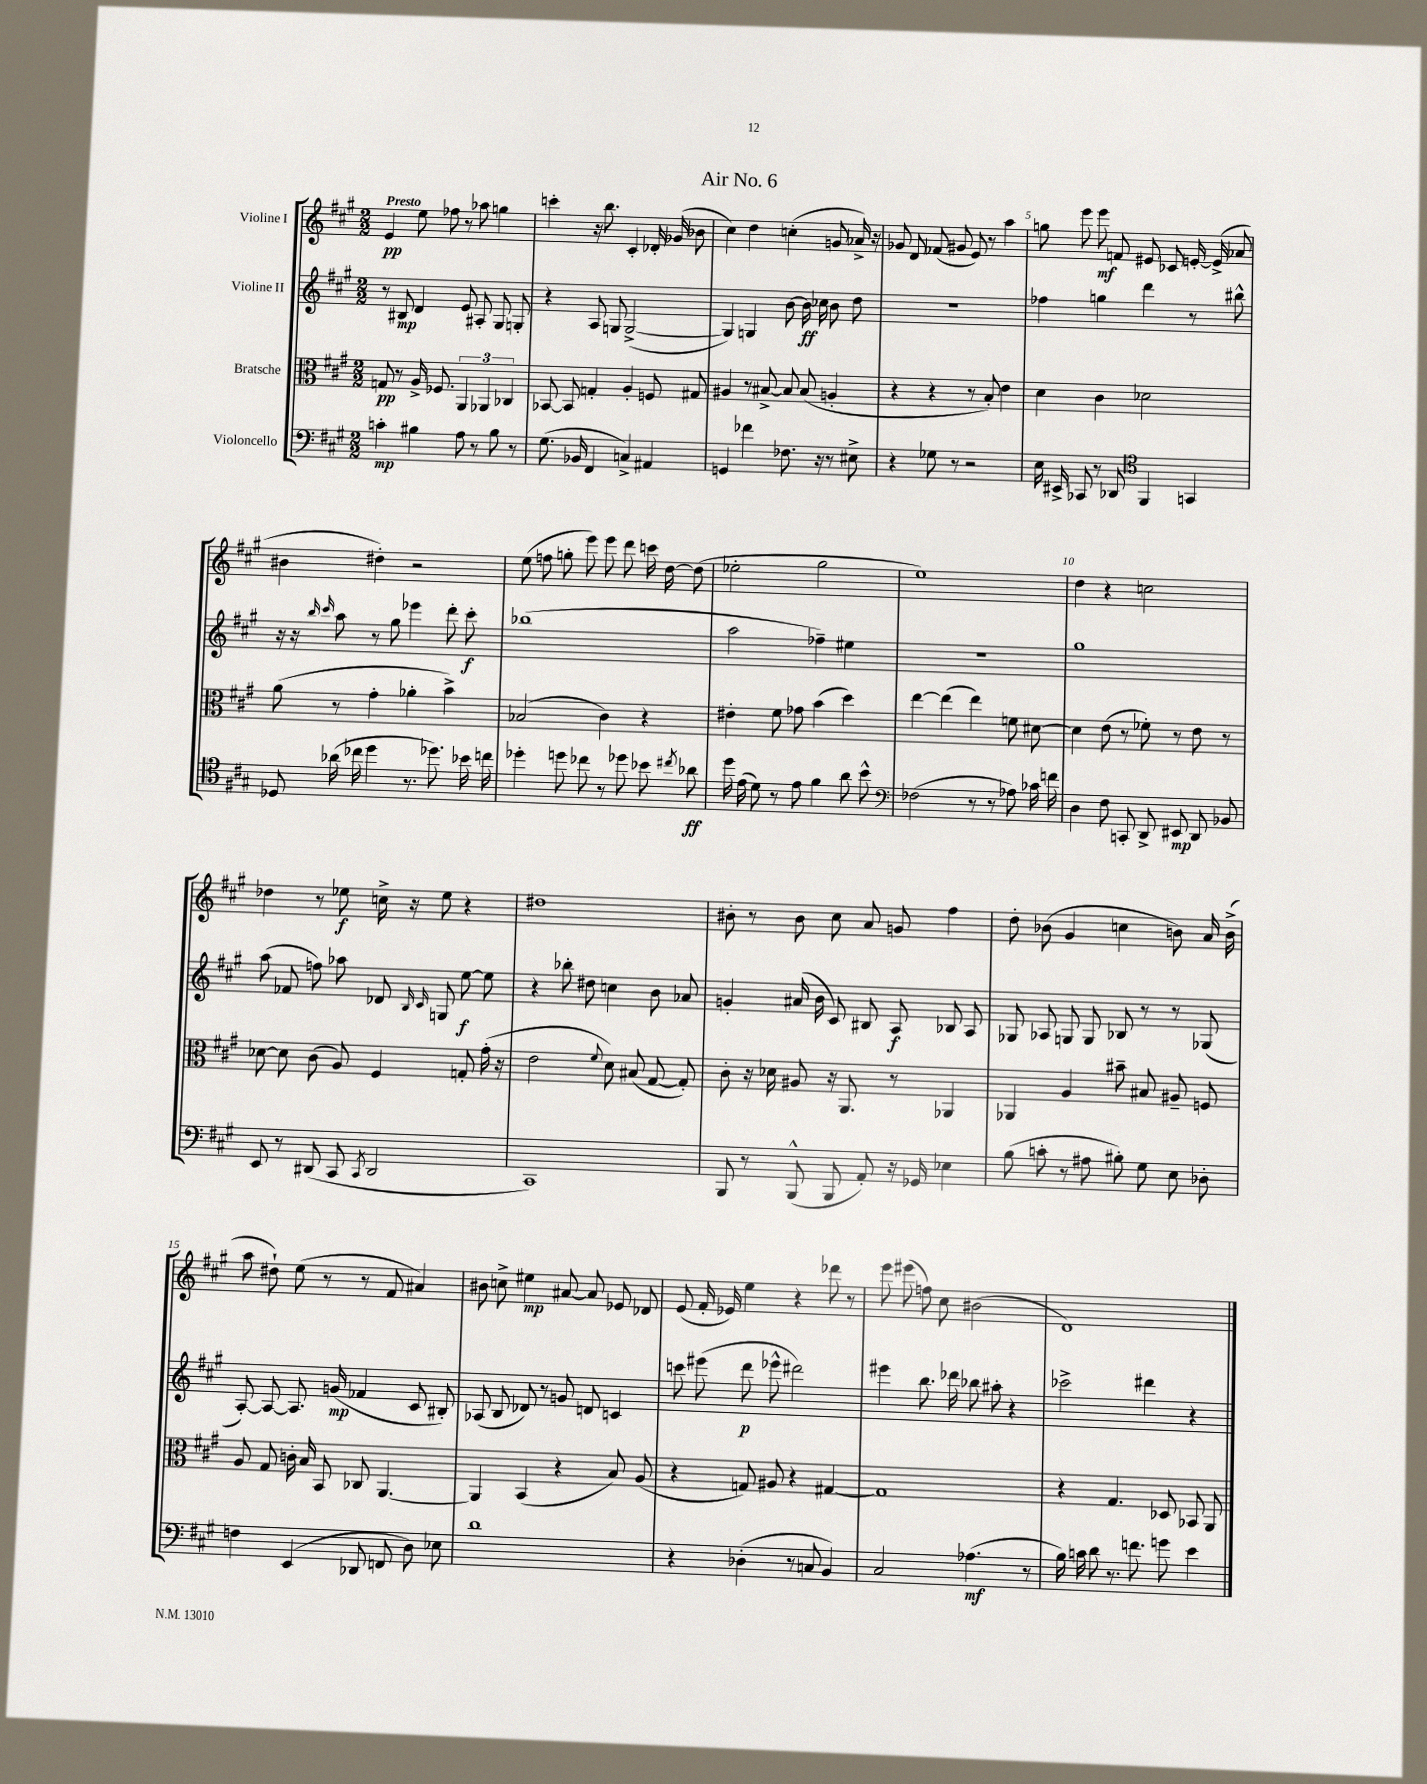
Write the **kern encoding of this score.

**kern	**kern	**kern	**kern
*staff4	*staff3	*staff2	*staff1
*clefF4	*clefC3	*clefG2	*clefG2
*k[f#c#g#]	*k[f#c#g#]	*k[f#c#g#]	*k[f#c#g#]
*M2/2	*M2/2	*M2/2	*M2/2
4c'\	8G/	8r	4e/
.	8r	8B#/	.
4B#\	16A^/	4d/	8ee\
.	8.F-/	.	.
.	.	.	8ff-\
8A\	6AA/	8e/	8r
8r	.	8A#'/	8aa-\
.	6AA-/	.	.
8B#\	.	8G#/	4gg\
.	6C-/	.	.
8r	.	8G'/	.
=	=	=	=
(8.G#\	[8BB-/	4r	4ccc'\
.	8BB-/]	.	.
16BB-/	.	.	.
4FF#/	4G'/	8A/	16r
.	.	.	8.bb\
.	.	8G/	.
4C^/)	4A'/	([2G^/	4c#'/
4AA#/	8F/	.	16d-'/
.	.	.	(16g-/
.	8G#/	.	8b-\
=	=	=	=
4GG/	4A#/	4G/])	4cc#\)
4f-\	8r	4G/	4dd\
.	[8B#^/	.	.
8.F-\	8B#/]	[8b\	(4cc'\
.	(8B#/	16b\]	.
16r	.	16cc-\	.
8r	4A'/	8b\	8g/
8E#^\	.	8dd\	16a-^/)
.	.	.	16r
=	=	=	=
4r	4r	1r	8g-/
.	.	.	8d/
8G-\	4r	.	(8f-/
8r	.	.	8g#/
2r	8r	.	8e/)
.	8B'/)	.	8r
.	4e\	.	4aa\
=	=	=	=
16E\	4d\	4ff-\	8gg\
16EE#^/	.	.	.
8CC-/	.	.	8eee\
8r	4c#\	4gg\	8eee\
8DD-/	.	.	8f/
*clefC4	*	*	*
4FF#/	2d-\	4ddd\	8e#/
.	.	.	8c-/
4GG/	.	8r	[16e'/
.	.	.	(16e^/]
.	.	8bb#^^\	8a-/
=	=	=	=
8D-/	(8a\	16r	4b#\
.	.	16r	.
.	.	16qqbb/	.
.	.	16qqccc#/	.
(16a-\	8r	8aa\	.
16cc-\	.	.	.
4dd\	4g#'\	8r	4dd#'\)
.	.	8gg#\	.
8.r	4a-'\	4eee-\	2r
8.dd-\)	.	.	.
.	4b^\)	8ddd'\	.
16b-\	.	8ccc#'\	.
16cc\	.	.	.
=	=	=	=
4dd-'\	(2B-/	(1bb-	(8ee\
.	.	.	8ff\
8dd\	.	.	8gg'\
8cc-\	.	.	8eee\)
8r	4c#\)	.	8eee\
8dd-\	.	.	8ddd\
8b-\	4r	.	16ccc\
.	.	.	[16dd\
8qcc#/	.	.	.
8a-\	.	.	(8dd\]
=	=	=	=
16dd\	4e#'\	2aa\	2ee-'\
(16e\	.	.	.
8d\)	.	.	.
8r	8f#\	.	.
8e\	8g-\	.	.
4f#\	(4b\	4ff-~\)	2gg#\
8a\	4dd\)	4ee#\	.
8b^^\	.	.	.
=	=	=	=
*clefF4	*	*	*
(2F-\	[4ee\	1r	1ee)
.	(4ee\]	.	.
8r	4ee\)	.	.
8r	.	.	.
8A-\)	8f\	.	.
16c-\	[8d#\	.	.
16f\	.	.	.
=	=	=	=
4D\	4d#\]	1gg#	4dd\
8F#\	(8e\	.	4r
8CC'/	8r	.	.
8DD^/	8f-'\)	.	2cc\
8EE#/	8r	.	.
8DD/	8e\	.	.
8BB-/	8r	.	.
=	=	=	=
8EE/	[8d-\	(8aa\	4dd-\
8r	8d-\]	8f-/	.
(8DD#/	(8c#\	8ff\)	8r
8CC#/	8A/)	8aa-\	8ee-\
8qCC#/	.	.	.
2DD#/	4F#/	8d-/	16cc^\
.	.	.	16r
.	.	16qqB/	.
.	.	16qqc#/	.
.	.	8G/	8ee-\
.	8G'/	[8ee\	4r
.	(16g#'\	8ee\]	.
.	16r	.	.
=	=	=	=
1CC#)	2e\	4r	1dd#
.	.	8bb-'\	.
.	.	8dd#\	.
.	8qqf#/	.	.
.	8d\)	4cc\	.
.	(8B#/	.	.
.	[8G#/	8b\	.
.	8G#'/])	8a-/	.
=	=	=	=
8BBB/	8c#'\	4g'/	8b#'\
8r	16r	.	8r
.	16d-\	.	.
(8BBB^^/	8A#/	(16a#/	8b#\
.	.	16b\	.
8BBB/	16r	8c#/)	8cc#\
.	8.AA/	.	.
8AA'/)	.	8B#/	8a/
16r	8r	8A/	8g/
16GG-/	.	.	.
4E-\	4AA-/	8B-/	4ff#\
.	.	8A/	.
=	=	=	=
(8B\	4AA-/	8G-/	8dd'\
8c'\	.	8A-/	(8b-\
8r	4A/	8G/	4g#/
8A#\	.	8G/	.
8B#'\)	8b#~\	8B-/	4cc\
8G#\	8B#/	8r	.
8E\	8A#~/	8r	8b\)
8D-'\	8F/	(8G-/	16a/
.	.	.	(16b^\
=	=	=	=
4F\	8A/	[8A'/)	8aa\
.	8G#/	8A/_	8dd#`\)
(4EE/	16c'\	8.A/]	(8ee\
.	16B/	.	.
.	8BB/	.	8r
.	.	(16g/	.
8DD-/	8C-/	4f-/	8r
8FF/	[4.AA/	.	8f#/
8D\)	.	8c#/	4a#/)
8E-\	.	8B#'/)	.
=	=	=	=
1d	4AA/]	(8A-/	8b#\
.	.	8B/	8cc^\
.	(4BB/	8d-/)	4ee#\
.	.	8r	.
.	4r	8g/	[8a#/
.	.	8d/	8a#/]
.	8B/)	4c/	8e-/
.	(8A/	.	8d-/
=	=	=	=
4r	4r	8ccc\	(8e/
.	.	(8eee#\	16f#'/
.	.	.	16e-/)
(4D-'\	8G/)	8ddd\	4ee\
.	8A#/	8eee-^^\	.
8r	4r	2ddd#\)	4r
8C/	.	.	.
4BB/)	[4G#/	.	8ddd-\
.	.	.	8r
=	=	=	=
2C#/	1G#]	4eee#\	8eee\
.	.	.	(8eee#\
.	.	8.bb\	8ff\)
.	.	.	8cc#\
.	.	16ddd-\	.
(4.A-\	.	8bb-\	(2b#\
.	.	8aa#'\	.
.	.	4r	.
8r	.	.	.
=	=	=	=
16B\)	4r	2ccc-^\	1d)
16c\	.	.	.
8d\	.	.	.
8.r	4.G#/	.	.
8.f\	.	.	.
.	.	4ddd#\	.
8g\	8D-/	.	.
4e\	8BB-/	4r	.
.	8AA/	.	.
==	==	==	==
*-	*-	*-	*-
